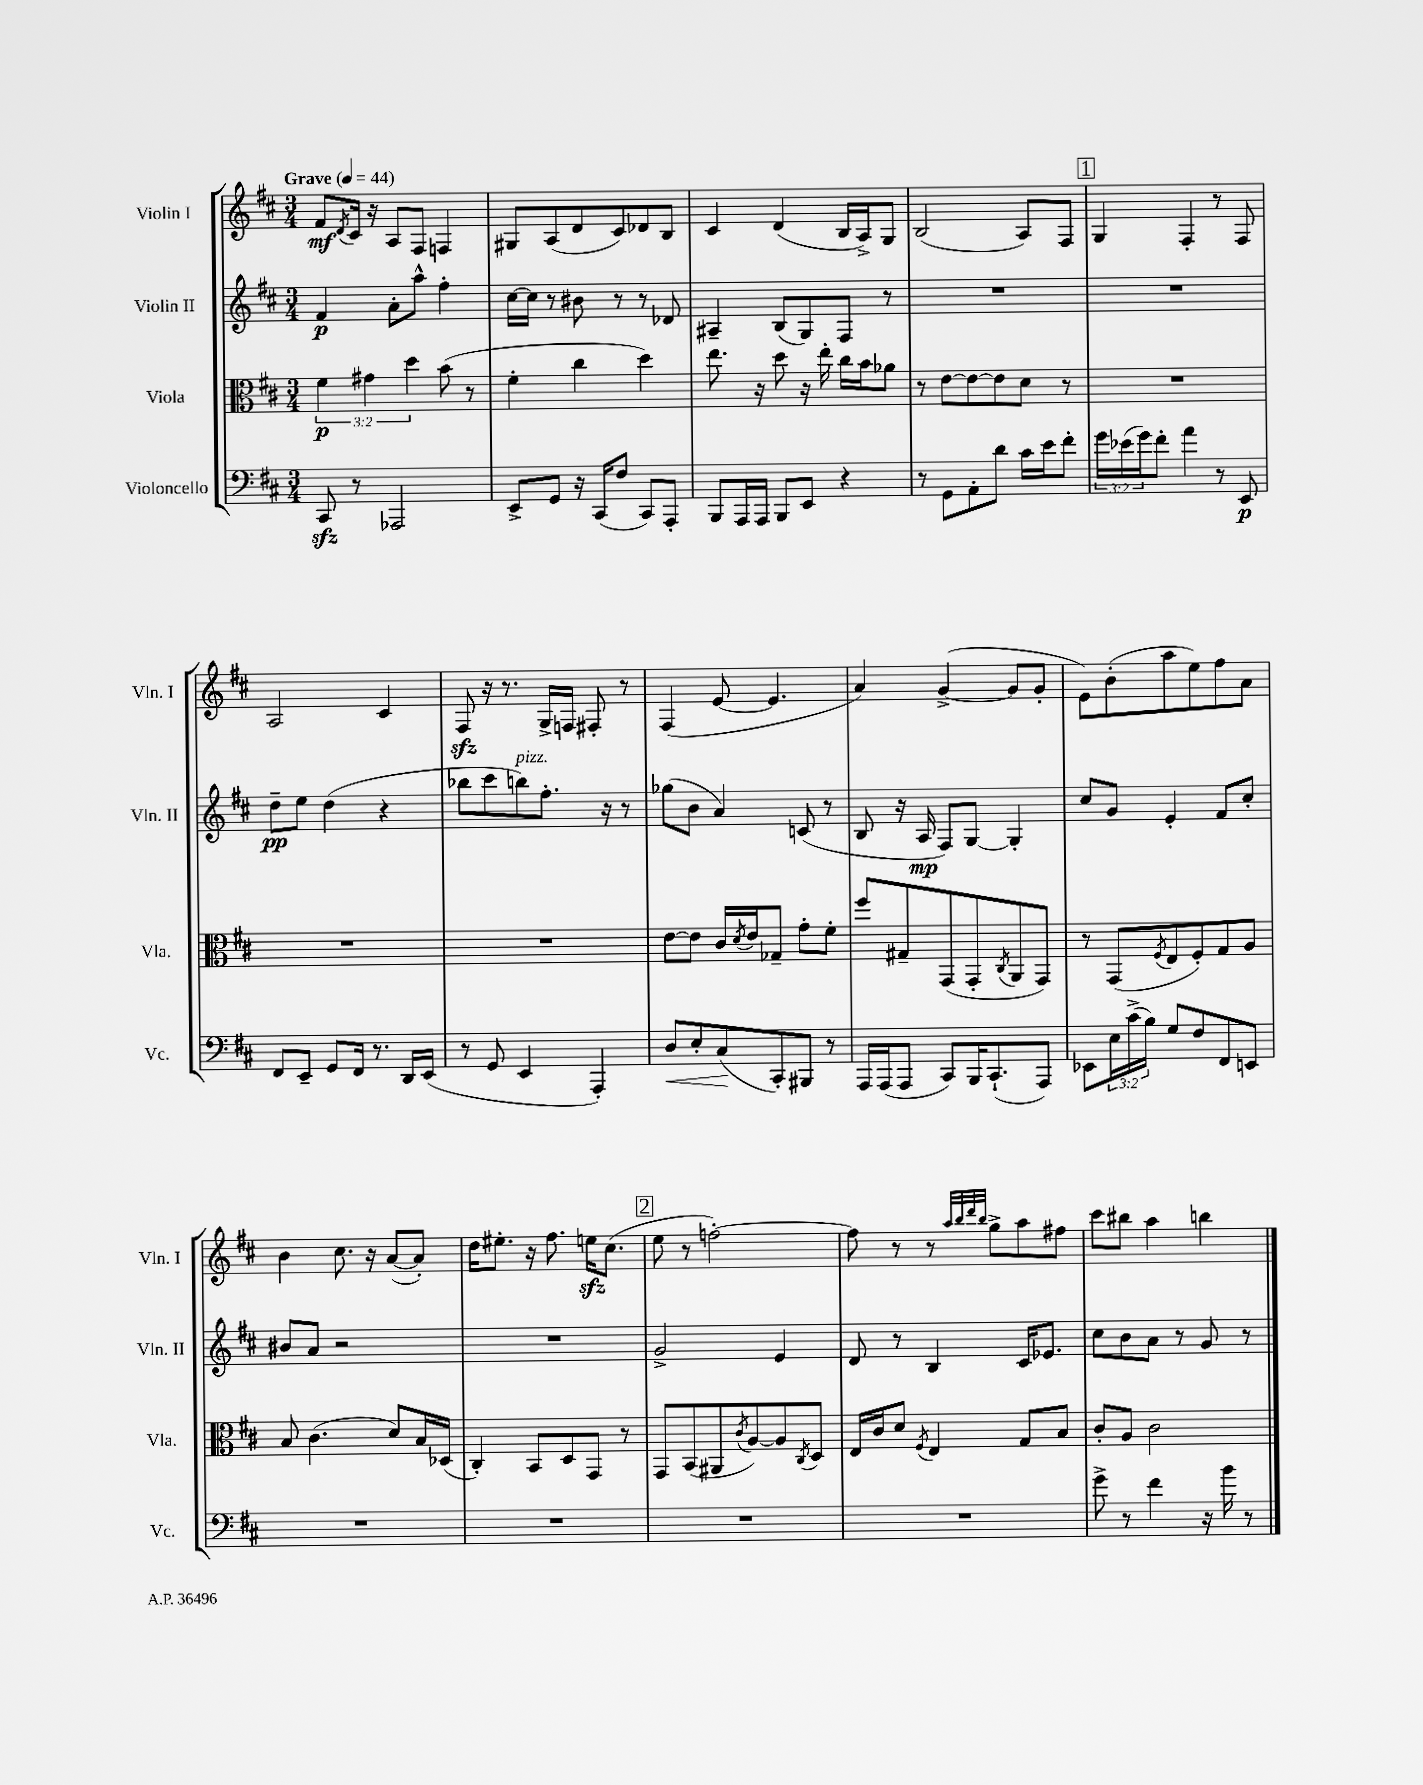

**kern	**kern	**kern	**kern
*staff4	*staff3	*staff2	*staff1
*clefF4	*clefC3	*clefG2	*clefG2
*k[f#c#]	*k[f#c#]	*k[f#c#]	*k[f#c#]
*M3/4	*M3/4	*M3/4	*M3/4
*MM44	*MM44	*MM44	*MM44
8CC#/	6f#\	4f#/	8f#/L
.	.	.	8qd/
8r	.	.	16c#/Jk
.	6g#\	.	.
.	.	.	16r
2AAA-/	.	8a'\L	8A/L
.	6dd\	.	.
.	.	8aa^^\J	8F#/J
.	(8b\	4ff#'\	4F/
.	8r	.	.
=	=	=	=
8EE^/L	4f#'\	[16cc#\LL	8G#/L
.	.	16cc#\]JJ	.
8GG/J	.	8r	(8A/
16r	4cc#\	8b#\	8d/
(16CC#/LK	.	.	.
8F#/J	.	8r	8c#/)
8CC#/L)	4dd\)	8r	8d-/
8AAA'/J	.	8d-/	8B/J
=	=	=	=
8BBB/L	8.ee\	4A#~/	4c#/
16AAA/L	.	.	.
16AAA/JJ	16r	.	.
8BBB/L	8dd\	(8B/L	(4d/
8EE/J	16r	8G/)	.
.	16ee'\	.	.
4r	16cc#\LL	8F#/J	16B/LL
.	16b\J	.	16A^/J)
.	8a-\J	8r	8G/J
=	=	=	=
8r	8r	2.r	(2B/
8GG\L	[8e\L	.	.
8AA'\	8e\_	.	.
8d\J	8e\]	.	.
16c#\LL	8d\J	.	8A/L)
16e\J	.	.	.
8f#'\J	8r	.	8F#/J
=	=	=	=
24g\LL	2.r	2.r	4G/
(24e-\	.	.	.
24g\J)	.	.	.
8f#'\J	.	.	.
4a\	.	.	4F#'/
8r	.	.	8r
8EE/	.	.	8F#/
=	=	=	=
8FF#/L	2.r	8dd~\L	2A/
8EE~/J	.	8ee\J	.
8GG/L	.	(4dd\	.
16FF#/Jk	.	.	.
8.r	.	.	.
.	.	4r	4c#/
16DD/LL	.	.	.
(16EE/JJ	.	.	.
=	=	=	=
8r	2.r	8bb-\L	8F#/
8GG/	.	8ccc#\	16r
.	.	.	8.r
4EE/	.	8bb\)	.
.	.	8.ff#'\J	16G^/LL
.	.	.	16F/JJ
4AAA'/)	.	.	8F#'/
.	.	16r	.
.	.	8r	8r
=	=	=	=
8D/L	[8e\L	(8gg-\L	(4F#/
8E'/	8e\]J	8b\J	.
(8C#/	16c#/LL	4a/)	[8e/
.	8qd/	.	.
.	16e/J	.	.
8CC#'/)	8G-~/J	.	4.e/]
8BBB#/J	8g'\L	(8c/	.
8r	8f#'\J	8r	.
=	=	=	=
16AAA/LL	8ff#/L	8B/	4a/)
(16AAA/J	.	.	.
8AAA/J	8G#~/	16r	.
.	.	16A/	.
8CC#/L)	(8GG/	8F#/L)	([4g^/
16BBB/K	8GG'/	[8G/J	.
(8.CC#`/	.	.	.
.	8qC#/	.	.
.	8AA/	4G'/]	8g/]L
8AAA/J)	8GG/J)	.	8g'/J
=	=	=	=
8EE-\L	8r	8cc#/L	8e\L)
24E\L	(8GG/L	8g/J	(8b'\
(24c#^\	.	.	.
24B\JJ)	.	.	.
.	8qF#/	.	.
8G/L	8E/	4e'/	8aa\
8F#/	8F#'/)	.	8ee\)
8FF#/	8G/	8f#/L	8ff#\
8EE/J	8A/J	8cc#'/J	8a\J
=	=	=	=
2.r	8B/	8b#/L	4b\
.	(4.c#\	8a/J	.
.	.	2r	8.cc#\
.	.	.	16r
.	8d/L)	.	([8a/L
.	16B/L	.	8a'/]J)
.	(16D-/JJ	.	.
=	=	=	=
2.r	4C#'/)	2.r	16dd\LK
.	.	.	8.ee#'\J
.	8BB/L	.	16r
.	.	.	8.ff#\
.	8D/	.	.
.	8GG/J	.	16ee\LK
.	.	.	(8.cc#\J
.	8r	.	.
=	=	=	=
2.r	8GG/L	2g^/	8ee\
.	(8BB/	.	8r
.	8AA#/	.	[2ff'\)
.	8qc#/	.	.
.	[8A/)	.	.
.	8A/]	4e/	.
.	8qC#/	.	.
.	8D/J	.	.
=	=	=	=
2.r	16E/LL	8d/	8ff\]
.	16c#/J	.	.
.	8d/J	8r	8r
.	8qF#/	.	.
.	4E/	4B/	8r
.	.	.	32qqaa/LLL
.	.	.	32qqbb/
.	.	.	32qqddd/
.	.	.	32qqbb/JJJ
.	.	.	8gg^\L
.	8G/L	16c#/LK	8aa\
.	.	8.e-/J	.
.	8B/J	.	8ff#\J
=	=	=	=
8g^\	8c#'/L	8cc#\L	8ccc#\L
8r	8A/J	8b\	8bb#\J
4f#\	2c#\	8a\J	4aa\
.	.	8r	.
16r	.	8g/	4bb\
16b\	.	.	.
8r	.	8r	.
==	==	==	==
*-	*-	*-	*-
